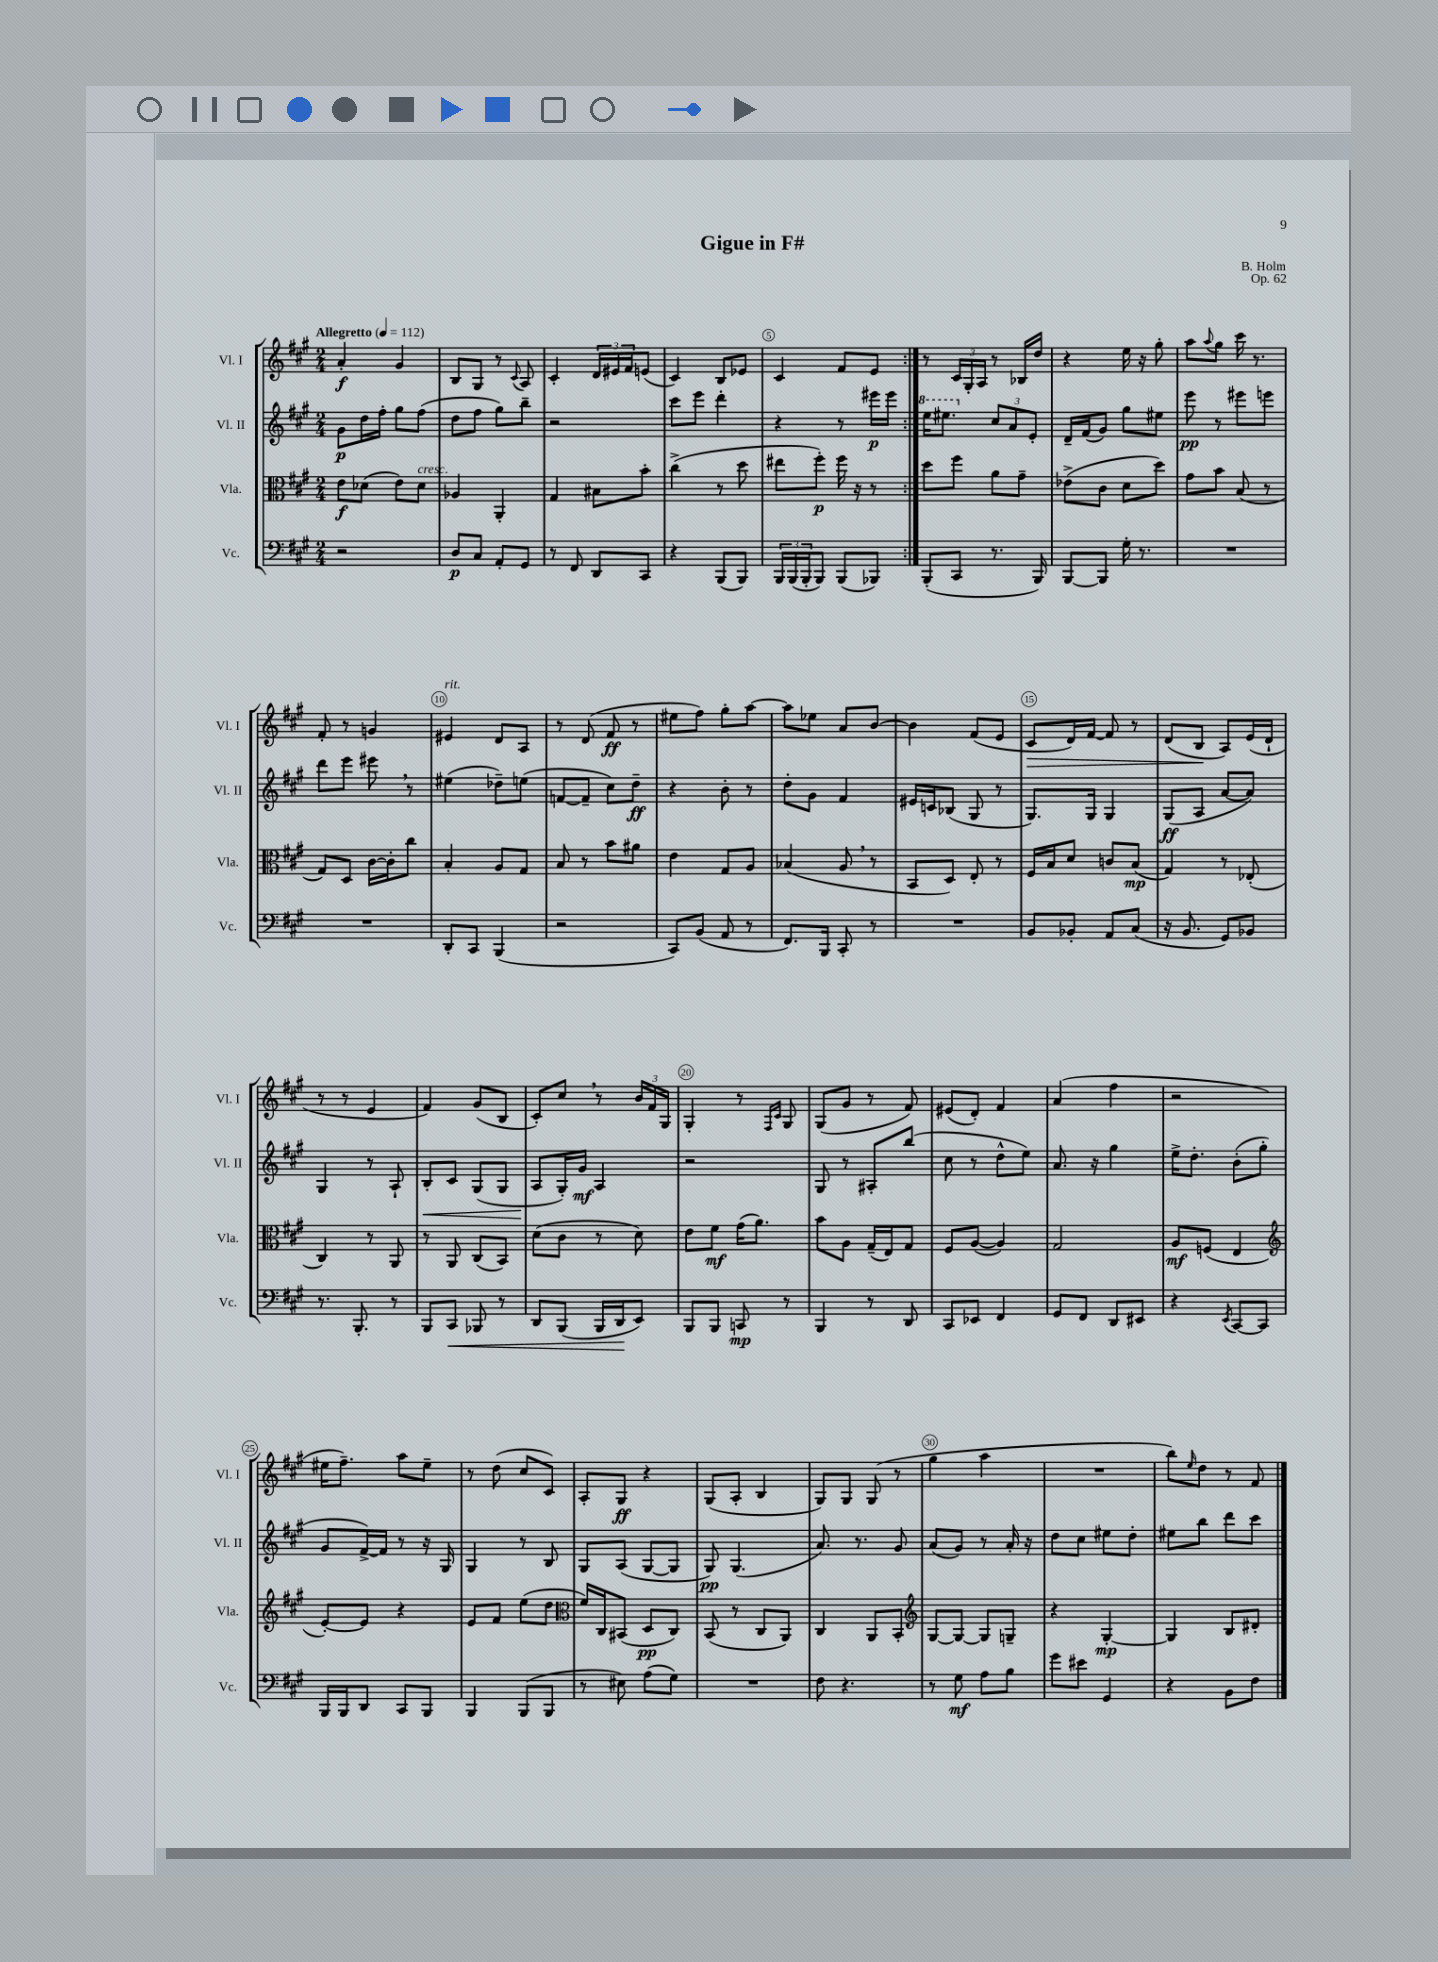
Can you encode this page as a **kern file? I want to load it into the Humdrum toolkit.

**kern	**dynam	**kern	**dynam	**kern	**dynam	**kern	**dynam
*part4	*part4	*part3	*part3	*part2	*part2	*part1	*part1
*staff4	*staff4	*staff3	*staff3	*staff2	*staff2	*staff1	*staff1
*I"Vc.	*	*I"Vla.	*	*I"Vl. II	*	*I"Vl. I	*
*I'Vc.	*	*I'Vla.	*	*I'Vl. II	*	*I'Vl. I	*
*clefF4	*	*clefC3	*	*clefG2	*	*clefG2	*
*k[f#c#g#]	*	*k[f#c#g#]	*	*k[f#c#g#]	*	*k[f#c#g#]	*
*M2/4	*	*M2/4	*	*M2/4	*	*M2/4	*
*MM112	*	*MM112	*	*MM112	*	*MM112	*
=1	=1	=1	=1	=1	=1	=1	=1
!	!	!	!	!	!	!LO:TX:a:B:t=Allegretto	!
2r	.	8e\L	f	8g#\L	p	4a'/	f
.	.	(8d-X\J	.	16dd\L	.	.	.
.	.	.	.	16ff#'\JJ	.	.	.
.	.	8e\L)	.	8gg#\L	.	4g#/	.
!	!	!LO:TX:a:i:t=cresc.	!	!	!	!	!
.	.	8d-\J	.	(8ff#\J	.	.	.
=2	=2	=2	=2	=2	=2	=2	=2
8D/L	p	4A-X/	.	8dd\L	.	8B/L	.
8C#/J	.	.	.	8ff#\J	.	8G#/J	.
8AA'/L	.	4AA'/	.	8gg#\L)	.	8r	.
.	.	.	.	.	.	8qqc#/	.
8GG#/J	.	.	.	8bb~\J	.	8A/	.
=3	=3	=3	=3	=3	=3	=3	=3
8r	.	4G#/	.	2r	.	4c#'/	.
8FF#/	.	.	.	.	.	.	.
8DD/L	.	8B#X\L	.	.	.	24d/LL	.
.	.	.	.	.	.	24e#X/	.
.	.	.	.	.	.	24f#/J	.
8CC#/J	.	8b'\J	.	.	.	(8en/J	.
=4	=4	=4	=4	=4	=4	=4	=4
4r	.	(4cc#^\	.	8ccc#\L	.	4c#/)	.
.	.	.	.	8eee\J	.	.	.
(8BBB/L	.	8r	.	4ddd'\	.	8B/L	.
8BBB/J)	.	8dd\	.	.	.	8e-X/J	.
=5	=5	=5	=5	=5	=5	=5	=5
24BBB/LL	.	8ee#X\L	.	4r	.	4c#/	.
(24BBB/	.	.	.	.	.	.	.
24BBB'/J	.	.	.	.	.	.	.
8BBB/J)	.	8ff#'\J)	p	.	.	.	.
(8BBB/L	.	16ff#\	.	8r	.	8f#/L	.
.	.	16r	.	.	.	.	.
8BBB-X/J)	.	8r	.	16eee#X\LL	p	8e/J	.
.	.	.	.	16eee#\JJ	.	.	.
=6:|!	=6:|!	=6:|!	=6:|!	=6:|!	=6:|!	=6:|!	=6:|!
*	*	*	*	*8va	*	*	*
(8BBB'/L	.	8dd\L	.	16eee\KL	.	8r	.
.	.	.	.	8.eee#X\J	.	.	.
8CC#/J	.	8ff#\J	.	.	.	24c#/LL	.
.	.	.	.	.	.	24G#'/	.
.	.	.	.	.	.	24A/JJ	.
*	*	*	*	*X8va	*	*	*
8.r	.	8a\L	.	12cc#/L	.	8r	.
.	.	.	.	12a/	.	.	.
.	.	8g#~\J	.	.	.	16B-X/LL	.
.	.	.	.	12e'/J	.	.	.
16BBB/)	.	.	.	.	.	16dd/JJ	.
=7	=7	=7	=7	=7	=7	=7	=7
[8BBB/L	.	(8e-X^\L	.	16d~/LL	.	4r	.
.	.	.	.	(16f#/J	.	.	.
8BBB/J]	.	8c#\J	.	8g#/J)	.	.	.
16G#'\	.	8d\L	.	8gg#\L	.	16ee\	.
8.r	.	.	.	.	.	16r	.
.	.	8dd\J)	.	8ee#X\J	.	8gg#'\	.
=8	=8	=8	=8	=8	=8	=8	=8
2r	.	8g#\L	.	8eee\	pp	8aa\L	.
.	.	.	.	.	.	8qqaa/	.
.	.	8b\J	.	8r	.	8gg#\J	.
.	.	(8B/	.	8eee#X\L	.	16ccc#\	.
.	.	.	.	.	.	8.r	.
.	.	8r	.	8eeen\J	.	.	.
!!LO:LB:g=z
=9	=9	=9	=9	=9	=9	=9	=9
2r	.	8G#/L)	.	8ddd\L	.	8f#'/	.
.	.	8D/J	.	8eee\J	.	8r	.
.	.	[16c#\LL	.	8eee#X,\	.	4gn/	.
.	.	16c#'\J]	.	.	.	.	.
.	.	8cc#\J	.	8r	.	.	.
=10	=10	=10	=10	=10	=10	=10	=10
!	!	!	!	!	!	!LO:TX:a:i:t=rit.	!
8DD'/L	.	4B'/	.	(4ee#X\	.	4e#X/	.
8CC#/J	.	.	.	.	.	.	.
(4BBB/	.	8A/L	.	8dd-X~\L)	.	8d/L	.
.	.	8G#/J	.	(8een\J	.	8A/J	.
=11	=11	=11	=11	=11	=11	=11	=11
2r	.	8B/	.	[8fn/L	.	8r	.
.	.	8r	.	8f~/J]	.	(8d/	.
.	.	8b\L	.	8cc#\L)	.	8f#/	ff
.	.	8a#X\J	.	8dd~\J	ff	8r	.
=12	=12	=12	=12	=12	=12	=12	=12
8CC#/L)	.	4e\	.	4r	.	8ee#X\L	.
(8BB/J	.	.	.	.	.	8ff#\J)	.
8AA/	.	8G#/L	.	8b'\	.	8gg#'\L	.
8r	.	8A/J	.	8r	.	[8aa\J	.
=13	=13	=13	=13	=13	=13	=13	=13
8.FF#/L)	.	(4B-X/	.	8dd'\L	.	8aa\L]	.
.	.	.	.	8g#\J	.	8ee-X\J	.
16BBB/Jk	.	.	.	.	.	.	.
8CC#'/	.	8A,/	.	4f#/	.	8a/L	.
8r	.	8r	.	.	.	[8b/J	.
=14	=14	=14	=14	=14	=14	=14	=14
2r	.	8BB/L	.	16e#X/LL	.	4b\]	.
.	.	.	.	16cn/J	.	.	.
.	.	8D/J)	.	(8B-X/J	.	.	.
.	.	8E'/	.	8G#/	.	(8f#/L	.
.	.	8r	.	8r	.	8e/J	.
=15	=15	=15	=15	=15	=15	=15	=15
!	!	!	!	!	!	!	!LO:HP:b
8BB/L	.	16F#/LL	.	8.G#/L)	.	8c#/L	>
.	.	16B/J	.	.	.	.	.
8BB-X'/J	.	8d/J	.	.	.	16d/L)	.
.	.	.	.	16G#/Jk	.	[16f#/JJ	.
8AA/L	.	8cn/L	.	4G#/	.	8f#/]	.
(8C#/J	.	(8B/J	mp	.	.	8r	.
=16	=16	=16	=16	=16	=16	=16	=16
16r	.	4G#/)	.	(8G#/L	ff	(8d/L	.
8.BB/	.	.	.	.	.	.	.
.	.	.	.	8A/J	.	8B/J	.
8GG#/L)	.	8r	.	[8a/L	.	8A/L)	]
8BB-X/J	.	(8E-X'/	.	8a/J])	.	(16e/L	.
.	.	.	.	.	.	16d`/JJ	.
!!LO:LB:g=z
=17	=17	=17	=17	=17	=17	=17	=17
8.r	.	4C#/)	.	4G#/	.	8r	.
.	.	.	.	.	.	8r	.
8.BBB'/	.	.	.	.	.	.	.
.	.	8r	.	8r	.	4e/	.
8r	.	8AA/	.	8A`/	.	.	.
=18	=18	=18	=18	=18	=18	=18	=18
!	!	!	!	!	!LO:HP:b	!	!
8BBB/L	.	8r	.	8B'/L	<	4f#/)	.
!	!LO:HP:b	!	!	!	!	!	!
8CC#/J	<	8AA/	.	8c#/J	.	.	.
8BBB-X/	.	(8C#/L	.	(8G#/L	.	(8g#/L	.
8r	.	8BB/J)	.	8G#/J	.	8B/J	.
=19	=19	=19	=19	=19	=19	=19	=19
8DD/L	.	(8d\L	.	8A/L	.	8c#'/L)	.
(8BBB/J	.	8c#\J	.	16G#'/L)	[	8cc#,/J	.
.	.	.	.	16g#/JJ	mf	.	.
16BBB/LL	.	8r	.	4A/	.	8r	.
16DD/J	.	.	.	.	.	.	.
8EE/J)	[	8d\)	.	.	.	24b/LL	.
.	.	.	.	.	.	24f#/	.
.	.	.	.	.	.	24G#/JJ	.
=20	=20	=20	=20	=20	=20	=20	=20
8BBB/L	.	8e\L	.	2r	.	4G#'/	.
8BBB/J	.	8f#\J	mf	.	.	.	.
8CCn/	mp	(16g#\KL	.	.	.	8r	.
.	.	8.a\J)	.	.	.	.	.
.	.	.	.	.	.	16qqF#/LL	.
.	.	.	.	.	.	16qqc#/JJ	.
8r	.	.	.	.	.	8G#/	.
=21	=21	=21	=21	=21	=21	=21	=21
4BBB/	.	8b\L	.	8G#/	.	(8G#/L	.
.	.	8A\J	.	8r	.	8g#/J	.
8r	.	(16G#~/LL	.	8A#X'/L	.	8r	.
.	.	16E/J)	.	.	.	.	.
8DD/	.	8G#/J	.	(8bb/J	.	8f#/)	.
=22	=22	=22	=22	=22	=22	=22	=22
8CC#/L	.	8F#/L	.	8cc#\	.	(8e#X/L	.
8EE-X/J	.	([8A/J	.	8r	.	8d'/J)	.
4FF#/	.	4A/])	.	8dd^^\L	.	4f#/	.
.	.	.	.	8ee\J)	.	.	.
=23	=23	=23	=23	=23	=23	=23	=23
8GG#/L	.	2G#/	.	8.a/	.	(4a/	.
8FF#/J	.	.	.	.	.	.	.
.	.	.	.	16r	.	.	.
8DD/L	.	.	.	4gg#\	.	4ff#\	.
8EE#X/J	.	.	.	.	.	.	.
=24	=24	=24	=24	=24	=24	=24	=24
4r	.	8A/L	mf	16ee^\KL	.	2r	.
.	.	.	.	8.dd'\J	.	.	.
.	.	(8Fn/J	.	.	.	.	.
8qEE/	.	.	.	.	.	.	.
[8CC#/L	.	4E/	.	(8b'\L	.	.	.
8CC#/J]	.	.	.	8gg#'\J	.	.	.
!!LO:LB:g=z
=25	=25	=25	=25	=25	=25	=25	=25
*	*	*clefG2	*	*	*	*	*
16BBB/LL	.	[8e'/L)	.	8g#/L	.	16ee#X\KL	.
16BBB/J	.	.	.	.	.	8.ff#~\J)	.
8DD/J	.	8e/J]	.	[16f#^/L)	.	.	.
.	.	.	.	16f#/JJ]	.	.	.
8CC#/L	.	4r	.	8r	.	8aa\L	.
8BBB/J	.	.	.	16r	.	8ee#~\J	.
.	.	.	.	16G#/	.	.	.
=26	=26	=26	=26	=26	=26	=26	=26
4BBB/	.	8e/L	.	4G#/	.	8r	.
.	.	8f#/J	.	.	.	(8dd\	.
(8BBB/L	.	(8ee\L	.	8r	.	8cc#/L	.
8BBB/J	.	8dd\J	.	8B/	.	8c#/J)	.
=27	=27	=27	=27	=27	=27	=27	=27
*	*	*clefC3	*	*	*	*	*
8r	.	16f#/LL)	.	8G#/L	.	8A'/L	.
.	.	16C#/J	.	.	.	.	.
8E#X\)	.	(8BB#X/J	.	(8A/J	.	8G#/J	ff
(8A\L	.	8D/L	pp	[8G#/L	.	4r	.
8G#\J)	.	8C#/J)	.	8G#/J]	.	.	.
=28	=28	=28	=28	=28	=28	=28	=28
2r	.	(8BB/	.	8G#/)	pp	(8G#/L	.
.	.	8r	.	(4.G#/	.	8A'/J	.
.	.	8C#/L	.	.	.	4B/	.
.	.	8AA/J)	.	.	.	.	.
=29	=29	=29	=29	=29	=29	=29	=29
8F#\	.	4C#/	.	8.a/)	.	8G#/L)	.
4.r	.	.	.	.	.	8G#/J	.
.	.	.	.	8.r	.	.	.
.	.	8AA/L	.	.	.	(8G#/	.
.	.	8BB'/J	.	8g#/	.	8r	.
=30	=30	=30	=30	=30	=30	=30	=30
*	*	*clefG2	*	*	*	*	*
8r	.	[8G#/L	.	(8a/L	.	4gg#\	.
8G#\	mf	8G#/J_	.	8g#/J)	.	.	.
8A\L	.	8G#/L]	.	8r	.	4aa\	.
8B\J	.	8Gn~/J	.	16a'/	.	.	.
.	.	.	.	16r	.	.	.
=31	=31	=31	=31	=31	=31	=31	=31
8g#\L	.	4r	.	8dd\L	.	2r	.
8e#X\J	.	.	.	8cc#\J	.	.	.
4GG#/	.	[4G#'/	mp	8ee#X\L	.	.	.
.	.	.	.	8dd'\J	.	.	.
=32	=32	=32	=32	=32	=32	=32	=32
4r	.	4G#/]	.	8ee#X\L	.	8bb\L)	.
.	.	.	.	.	.	16qqee/	.
.	.	.	.	8bb\J	.	8dd\J	.
8BB\L	.	8B/L	.	8ddd\L	.	8r	.
8F#\J	.	8d#X'/J	.	8ccc#\J	.	8f#/	.
==	==	==	==	==	==	==	==
*-	*-	*-	*-	*-	*-	*-	*-
